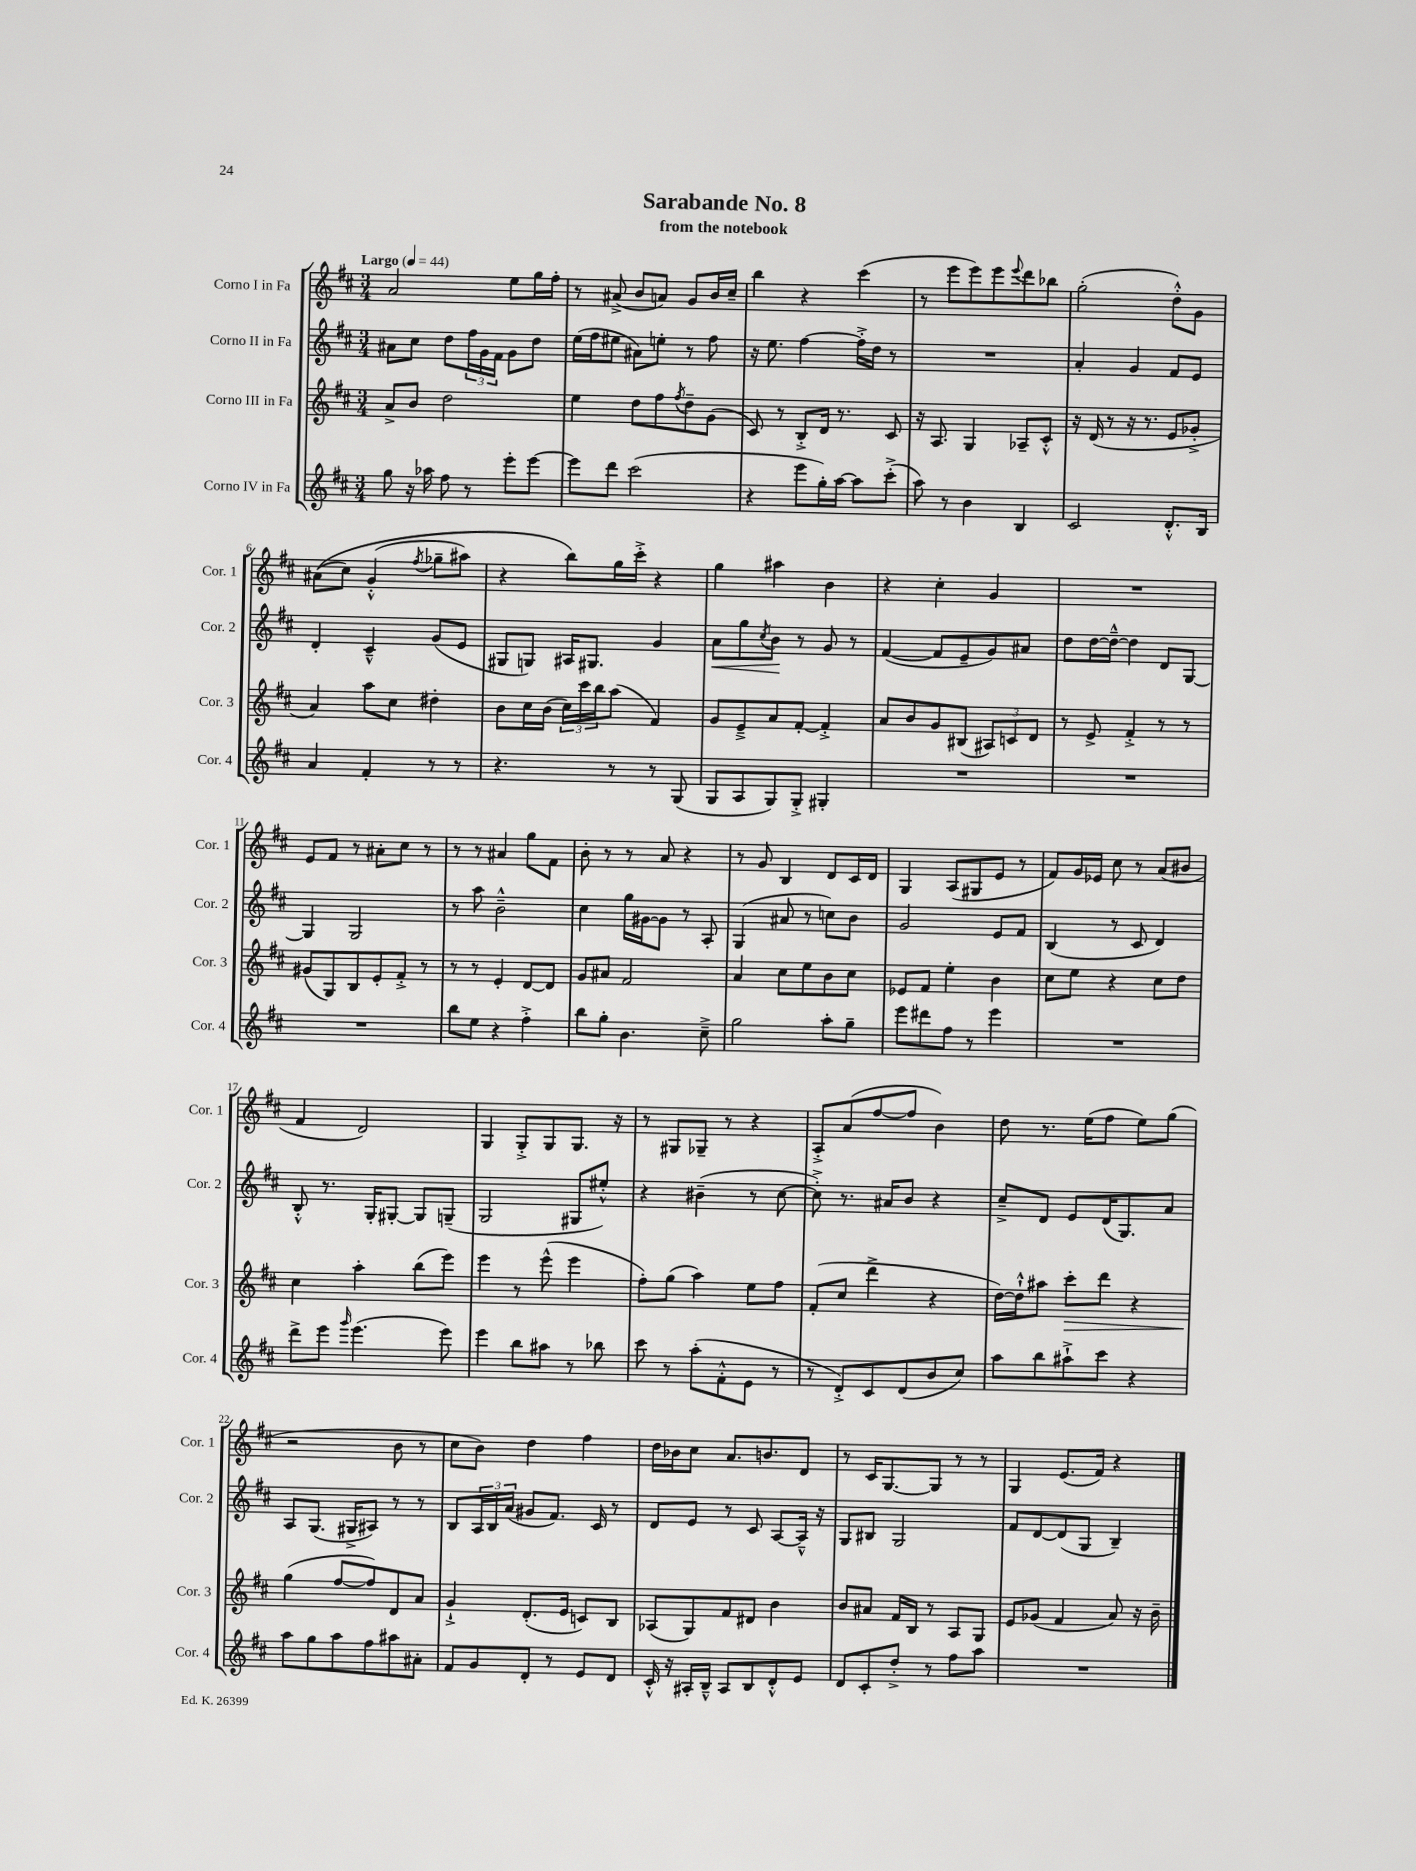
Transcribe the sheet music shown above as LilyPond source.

\header { title = "Sarabande No. 8" subtitle = "from the notebook" }
<<
\new StaffGroup <<
\new Staff = "s0" \with { instrumentName = "Corno I in Fa" shortInstrumentName = "Cor. 1" } {
    \clef treble \key d \major \numericTimeSignature \time 3/4 \tempo "Largo" 4 = 44
    a'2 e''8 g''16 fis''16-. |
    r8 ais'8->( b'8 a'8) g'8 b'16 cis''16-- |
    b''4 r4 cis'''4( |
    r8 e'''8 e'''8) e'''8 \appoggiatura { e'''8 } d'''8 bes''8 |
    g''2-.( d''8-.-^) g'8 |
    ais'8(\( cis''8) g'4-.-^( \acciaccatura { fis''8 } ges''8-- ais''8) |
    r4 b''8\) g''16 cis'''16-.-> r4 |
    g''4 ais''4 b'4 |
    r4 cis''4-. g'4 |
    R2. |
    e'8 fis'8 r8 ais'8-. cis''8 r8 |
    r8 r8 ais'4 g''8 fis'8 |
    b'8-. r8 r8 a'8 r4 |
    r8 g'8 b4 d'8 cis'16 d'16 |
    g4 a8( gis8 e'8 r8 |
    fis'8) g'16 ees'16 cis''8 r8 a'8( bis'8 |
    fis'4 d'2) |
    g4 g8-.-> g8 g8. r16 |
    r8 gis8 ges8-- r8 r4 |
    a8-.-> a'8( fis''8~ fis''8 b'4) |
    d''8 r8. e''16( fis''8 e''8) g''8( |
    r2 b'8 r8 |
    cis''8 b'8) d''4 fis''4 |
    d''16 bes'16 cis''8 a'8. b'8. d'8 |
    r8 cis'16 g8.~ g8 r8 r8 |
    g4 e'8.( fis'16) r4 \bar "|." |
}
\new Staff = "s1" \with { instrumentName = "Corno II in Fa" shortInstrumentName = "Cor. 2" } {
    \clef treble \key d \major \numericTimeSignature \time 3/4
    ais'8 cis''8 d''8 \tuplet 3/2 { fis''16 g'16 fis'16 } g'8 d''8 |
    e''16( fis''16 eis''8 ais'8) e''8-. r8 fis''8 |
    r16 e''8. fis''4~ fis''16-.-> d''16 r8 |
    R2. |
    a'4-. g'4 fis'8 e'8 |
    d'4-. cis'4---^ g'8( e'8 |
    gis8 g8) ais16 gis8. g'4 |
    a'8\< g''8 \acciaccatura { cis''8 } b'8\! r8 g'8 r8 |
    fis'4~( fis'8 e'8-- g'8) ais'8 |
    d''8 d''16~ d''16~---^ d''4 d'8 g8~ |
    g4 g2 |
    r8 a''8 b'2---^ |
    cis''4 g''16 gis'16~ gis'8 r8 a8-. |
    g4( ais'8 r8 c''8) b'8 |
    g'2 e'8 fis'8 |
    b4( r8 cis'8 d'4) |
    b8-.-^ r8. g16-. gis8~-. gis8 g8--( |
    g2 gis8 eis''8-.-^) |
    r4 bis'4--( r8 cis''8~ |
    cis''8-.->) r8. ais'16 b'8 r4 |
    cis''8---> d'8 e'8 d'16( g8.) a'8 |
    a8 g8.( gis16-> ais8) r8 r8 |
    b8 \tuplet 3/2 { a16 b16 a'16( } gis'8 fis'8.) cis'16 r8 |
    d'8 e'8 r8 cis'8 a8~ a16---^ r16 |
    g8 bis8 g2 |
    fis'8 d'8~ d'8( g8 b4--) \bar "|." |
}
\new Staff = "s2" \with { instrumentName = "Corno III in Fa" shortInstrumentName = "Cor. 3" } {
    \clef treble \key d \major \numericTimeSignature \time 3/4
    a'8-> b'8 d''2 |
    e''4 d''8 fis''8 \acciaccatura { fis''8 } d''8-- g'8( |
    cis'8) r8 b8-.-> d'16 r8. cis'8 |
    r16 a8. g4 aes8-- cis'8-.-^ |
    r16 d'16( r8 r16 r8. e'8 ges'8-.-> |
    a'4) a''8 cis''8 dis''4-. |
    b'8 cis''16 b'16( \tuplet 3/2 { cis''16) cis'''16 b''16 } a''8( fis'4) |
    g'8 e'8---> a'8 fis'8~-. fis'4-.-> |
    a'8 b'8 g'8 bis8( \tuplet 3/2 { ais8) c'8 d'8 } |
    r8 e'8-> fis'4-.-> r8 r8 |
    gis'8( g8) b8 e'8-. fis'8-.-> r8 |
    r8 r8 e'4-. d'8~ d'8 |
    g'8 ais'8 fis'2 |
    a'4 cis''8 e''8 b'8 cis''8 |
    ees'8 fis'8 e''4-. b'4 |
    cis''8 e''8 r4 cis''8 d''8 |
    cis''4 a''4-. b''8( e'''8) |
    e'''4 r8 e'''8-^( e'''4 |
    fis''8-.) g''8( a''4) e''8 fis''8 |
    fis'8-.( cis''8 d'''4-> r4 |
    d''16~) d''16-!-^ ais''8 cis'''8-.\> d'''8 r4 |
    g''4\!( fis''8~ fis''8) d'8 a'8 |
    g'4-!-> d'8.-.( e'16 c'8) b8 |
    aes8( g8) fis'8 dis'8 b'4 |
    b'8 ais'8 fis'16 b16 r8 a8 g8 |
    e'8 ges'8( fis'4 a'8) r16 b'16-- \bar "|." |
}
\new Staff = "s3" \with { instrumentName = "Corno IV in Fa" shortInstrumentName = "Cor. 4" } {
    \clef treble \key d \major \numericTimeSignature \time 3/4
    g''8 r16 aes''16 fis''8 r8 e'''8-. e'''8~ |
    e'''8 d'''8 cis'''2( |
    r4 e'''8 g''16-.) a''16~ a''8 cis'''8-.->( |
    a''8) r8 b'4 b4 |
    cis'2 d'8.-.-^ b16 |
    a'4 fis'4-. r8 r8 |
    r4. r8 r8 g8( |
    g8 a8 g8) g8-.-> gis4-. |
    R2. |
    R2. |
    R2. |
    b''8 e''8 r4 fis''4-.-> |
    b''8 g''8-. b'4. cis''8---> |
    g''2 a''8-. g''8-- |
    e'''8 dis'''8 fis''8 r8 e'''4 |
    R2. |
    d'''8-> e'''8 \grace { g'''16 } e'''4.( e'''8) |
    e'''4 b''8 ais''8 r8 bes''8 |
    cis'''8 r8 a''8-.( fis'8-.-^ e'8 r8 |
    r8 d'8-.->) cis'8 d'8( b'8 cis''8) |
    a''8 b''8 ais''8-!-> cis'''8 r4 |
    a''8 g''8 a''8 fis''8 ais''8 ais'8-. |
    fis'8 g'8 d'8-. r8 e'8 d'8 |
    cis'16-.-^ r16 ais16-. b16---^ ais8 b8 d'8-.-^ e'8 |
    d'8 cis'8-. d''8-.-> r8 fis''8 a''8 |
    R2. \bar "|." |
}
>>
>>
